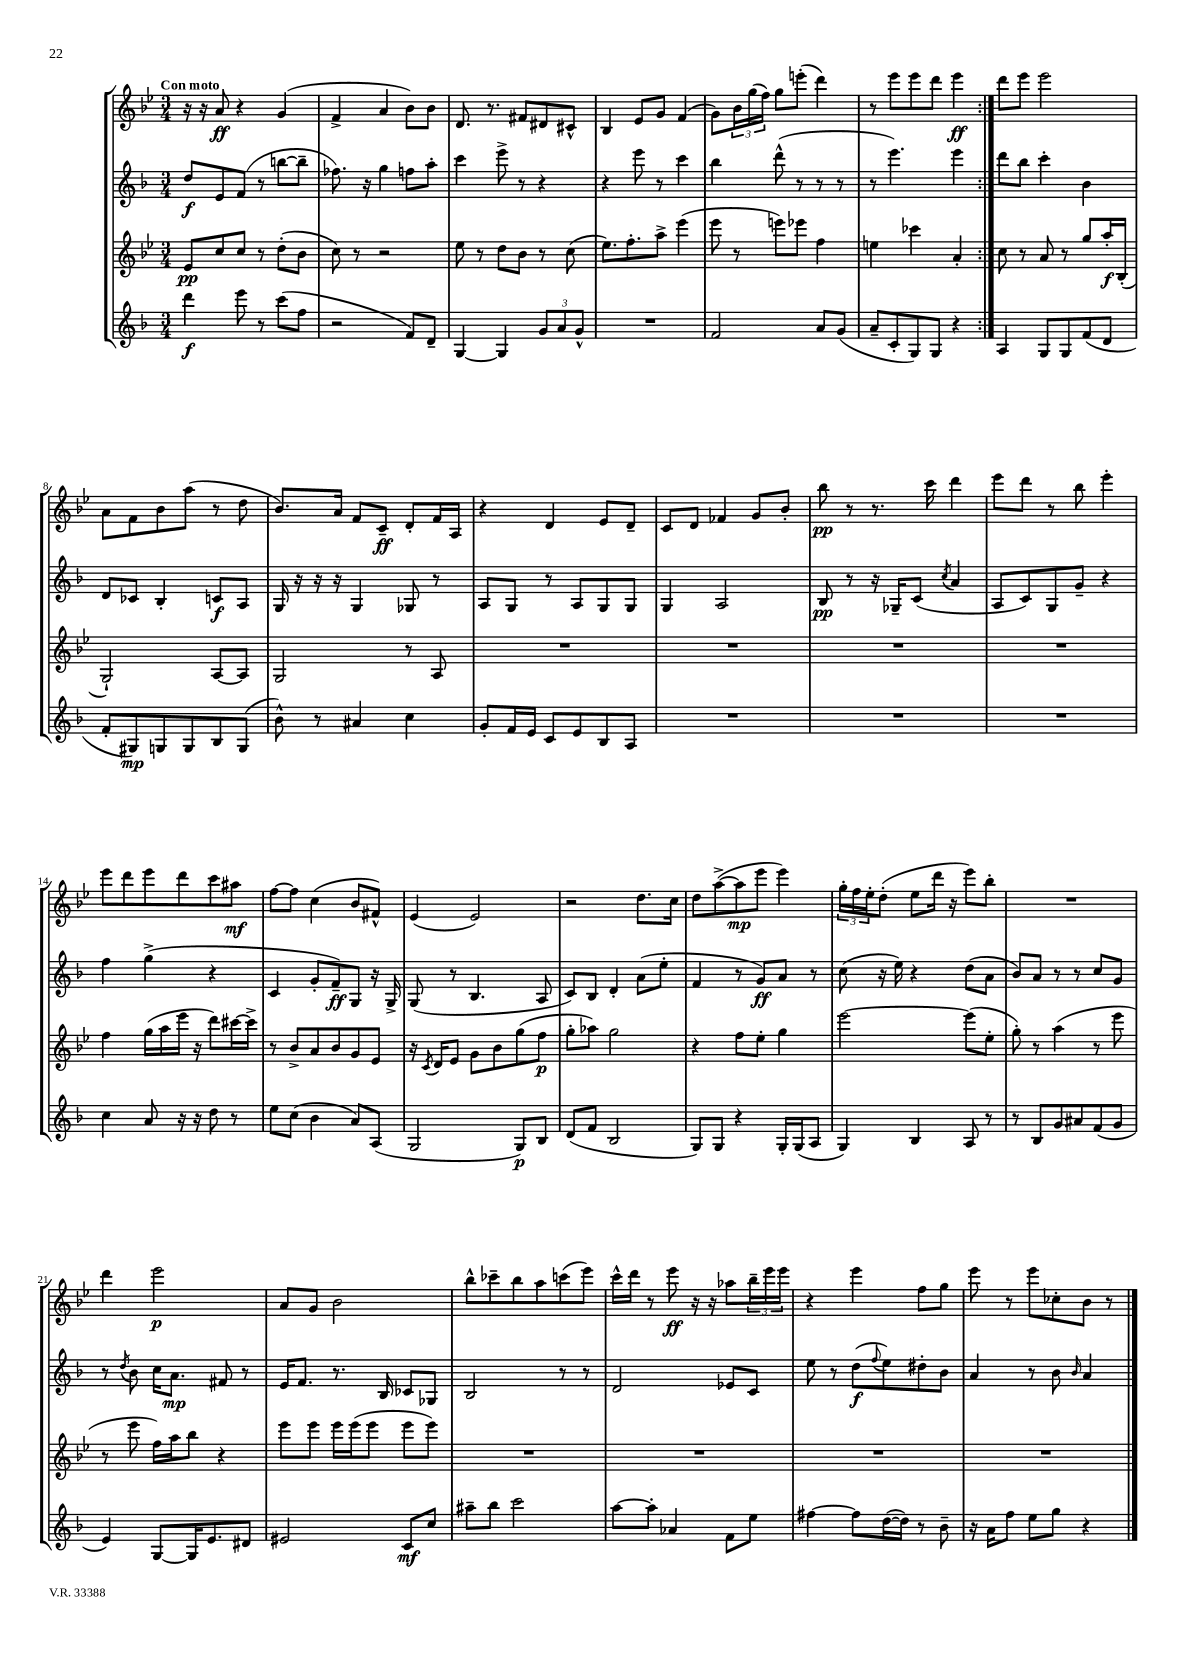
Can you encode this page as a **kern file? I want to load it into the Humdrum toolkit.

**kern	**kern	**kern	**kern
*staff4	*staff3	*staff2	*staff1
*clefG2	*clefG2	*clefG2	*clefG2
*k[b-]	*k[b-e-]	*k[b-]	*k[b-e-]
*M3/4	*M3/4	*M3/4	*M3/4
4ddd\	8e-/L	8dd/L	16r
.	.	.	16r
.	8cc/	8e/	8a/
8eee\	8cc/J	(8f/J	4r
8r	8r	8r	.
(8ccc\L	(8dd'\L	[8bb\L	(4g/
8ff\J	8b-\J	8bb~\]J	.
=	=	=	=
2r	8cc\)	8.ff-\)	4f^/
.	8r	.	.
.	.	16r	.
.	2r	4gg\	4a/
8f/L)	.	8ff\L	8b-\L)
8d~/J	.	8aa'\J	8b-\J
=	=	=	=
[4G/	8ee-\	4ccc\	8.d/
.	8r	.	.
.	.	.	8.r
4G/]	8dd\L	8eee^\	.
.	8b-\J	8r	8f#/L
12g/L	8r	4r	8d#/
12a/	.	.	.
.	(8cc\	.	8c#^^/J
12g^^/J	.	.	.
=	=	=	=
2.r	8.ee-\L)	4r	4B-/
.	8.ff'\	.	.
.	.	8eee\	8e-/L
.	8aa^\J	8r	8g/J
.	(4eee-\	4ccc\	(4f/
=	=	=	=
2f/	8eee-\	4bb-\	8g\L)
.	8r	.	24b-\L
.	.	.	(24gg\
.	.	.	24ff\JJ)
.	8eee\L)	(8ddd^^\	8gg\L
.	8eee-\J	8r	(8eee'\J
8a/L	4ff\	8r	4ddd\)
(8g/J	.	8r	.
=	=	=	=
8a~/L	4ee\	8r	8r
8c'/	.	4.eee\)	8eee-\L
8G/)	4ccc-\	.	8eee-\
8G/J	.	.	8ddd\J
4r	4a'/	4eee\	4eee-\
=:|!	=:|!	=:|!	=:|!
4A/	8cc\	8ddd\L	8ddd\L
.	8r	8bb-\J	8eee-\J
8G/L	8a/	4ccc'\	2eee-\
8G/	8r	.	.
(8f/	8gg/L	4b-\	.
8d/J	16aa'/L	.	.
.	(16B-'/JJ	.	.
=	=	=	=
8f'/L	2G`/)	8d/L	8a\L
8G#/)	.	8c-/J	8f\
8G/	.	4B-'/	8b-\
8G/	.	.	(8aa\J
8B-/	[8A/L	8c/L	8r
(8G/J	8A/]J	8A/J	8dd\
=	=	=	=
8b-^^\)	2G/	16G/	8.b-/L)
.	.	16r	.
8r	.	16r	.
.	.	16r	16a/Jk
4a#/	.	4G/	8f/L
.	.	.	8c~/J
4cc\	8r	8G-/	8d'/L
.	8A/	8r	16f/L
.	.	.	16A/JJ
=	=	=	=
8g'/L	2.r	8A/L	4r
16f/L	.	8G/J	.
16e/JJ	.	.	.
8c/L	.	8r	4d/
8e/	.	8A/L	.
8B-/	.	8G/	8e-/L
8A/J	.	8G/J	8d~/J
=	=	=	=
2.r	2.r	4G/	8c/L
.	.	.	8d/J
.	.	2A/	4f-/
.	.	.	8g/L
.	.	.	8b-'/J
=	=	=	=
2.r	2.r	8B-/	8bb-\
.	.	8r	8r
.	.	16r	8.r
.	.	16G-~/LK	.
.	.	(8c/J	.
.	.	.	16ccc\
.	.	8qcc/	.
.	.	4a/	4ddd\
=	=	=	=
2.r	2.r	8A/L	8eee-\L
.	.	8c/)	8ddd\J
.	.	8G/	8r
.	.	8g~/J	8bb-\
.	.	4r	4eee-'\
=	=	=	=
4cc\	4ff\	4ff\	8eee-\L
.	.	.	8ddd\
8a/	(16gg\LL	(4gg^\	8eee-\
.	16aa\	.	.
16r	16eee-\JJ	.	8ddd\
16r	16r	.	.
8dd\	8ddd\L)	4r	8ccc\
8r	[16ccc#\L	.	8aa#\J
.	16ccc#^\]JJ	.	.
=	=	=	=
8ee\L	8r	4c/	[8ff\L
(8cc\J	8b-^/L	.	8ff\]J
4b-\	8a/	8g'/L	(4cc\
.	8b-/	8f~/)	.
8a/L)	8g/	8G/J	8b-/L
(8A/J	8e-/J	16r	8f#^^/J)
.	.	16G^/	.
=	=	=	=
2G/	16r	(8G/	(4e-/
.	8qc/	.	.
.	16d/LK	.	.
.	8e-/J	8r	.
.	8g\L	4.B-/	2e-/)
.	8b-\	.	.
8G/L)	(8gg\	.	.
8B-/J	8ff\J	8A/	.
=	=	=	=
(8d/L	8gg'\L	8c/L)	2r
8f/J	8aa-\J)	8B-/J	.
2B-/	2gg\	4d'/	.
.	.	(8a\L	8.dd\L
.	.	8ee'\J	.
.	.	.	16cc\Jk
=	=	=	=
8G/L)	4r	4f/	8dd\L
8G/J	.	.	([8aa^\
4r	8ff\L	8r	8aa\]
.	8ee-'\J	8g/L)	8eee-\J
16G'/LL	4gg\	8a/J	4eee-\)
(16G/J	.	.	.
8A/J	.	8r	.
=	=	=	=
4G/)	[2eee-\	(8cc\	24gg'\LL
.	.	.	24ff\
.	.	.	24ee-'\J
.	.	16r	(8dd'\J
.	.	16ee\)	.
4B-/	.	4r	8ee-\L
.	.	.	16ddd\Jk
.	.	.	16r
8A/	(8eee-\]L	(8dd\L	8eee-\L)
8r	8ee-'\J	8a\J	8bb-'\J
=	=	=	=
8r	8gg'\)	8b-/L)	2.r
8B-/L	8r	8a/J	.
8g/	(4aa\	8r	.
8a#/	.	8r	.
(8f/	8r	8cc/L	.
8g/J	8eee-\	8g/J	.
=	=	=	=
4e/)	8r	8r	4ddd\
.	.	8qdd/	.
.	8eee-\	8b-\	.
[8G/L	16ff\LL)	16cc\LK	2eee-\
.	16aa\J	8.a\J	.
16G/]K	8bb-\J	.	.
8.e/	.	.	.
.	4r	8f#/	.
8d#/J	.	8r	.
=	=	=	=
2e#/	8eee-\L	16e/LK	8a/L
.	.	8.f/J	.
.	8eee-\J	.	8g/J
.	16eee-\LL	8.r	2b-\
.	(16eee-\J	.	.
.	8eee-\J	.	.
.	.	16B-/	.
8c/L	8eee-\L	8c-/L	.
8cc/J	8eee-\J)	8G-/J	.
=	=	=	=
8aa#~\L	2.r	2B-/	8bb-^^\L
8bb-\J	.	.	8ccc-~\
2ccc\	.	.	8bb-\
.	.	.	8aa\
.	.	8r	(8ccc\
.	.	8r	8eee-\J)
=	=	=	=
[8aa\L	2.r	2d/	16ccc^^\LL
.	.	.	16ddd\JJ
8aa'\]J	.	.	8r
4a-/	.	.	8eee-\
.	.	.	16r
.	.	.	16r
8f\L	.	8e-/L	8aa-\L
8ee\J	.	8c/J	24bb-~\L
.	.	.	24eee-\
.	.	.	24eee-\JJ
=	=	=	=
[4ff#\	2.r	8ee\	4r
.	.	8r	.
8ff#\]L	.	(8dd\L	4eee-\
.	.	8qqff/	.
([16dd\L	.	8ee\)	.
16dd\]JJ)	.	.	.
8r	.	8dd#'\	8ff\L
8b-~\	.	8b-\J	8gg\J
=	=	=	=
16r	2.r	4a/	8eee-\
16a\LK	.	.	.
8ff\J	.	.	8r
8ee\L	.	8r	8eee-\L
8gg\J	.	8b-\	8cc-'\
.	.	16qqb-/	.
4r	.	4a/	8b-\J
.	.	.	8r
==	==	==	==
*-	*-	*-	*-
